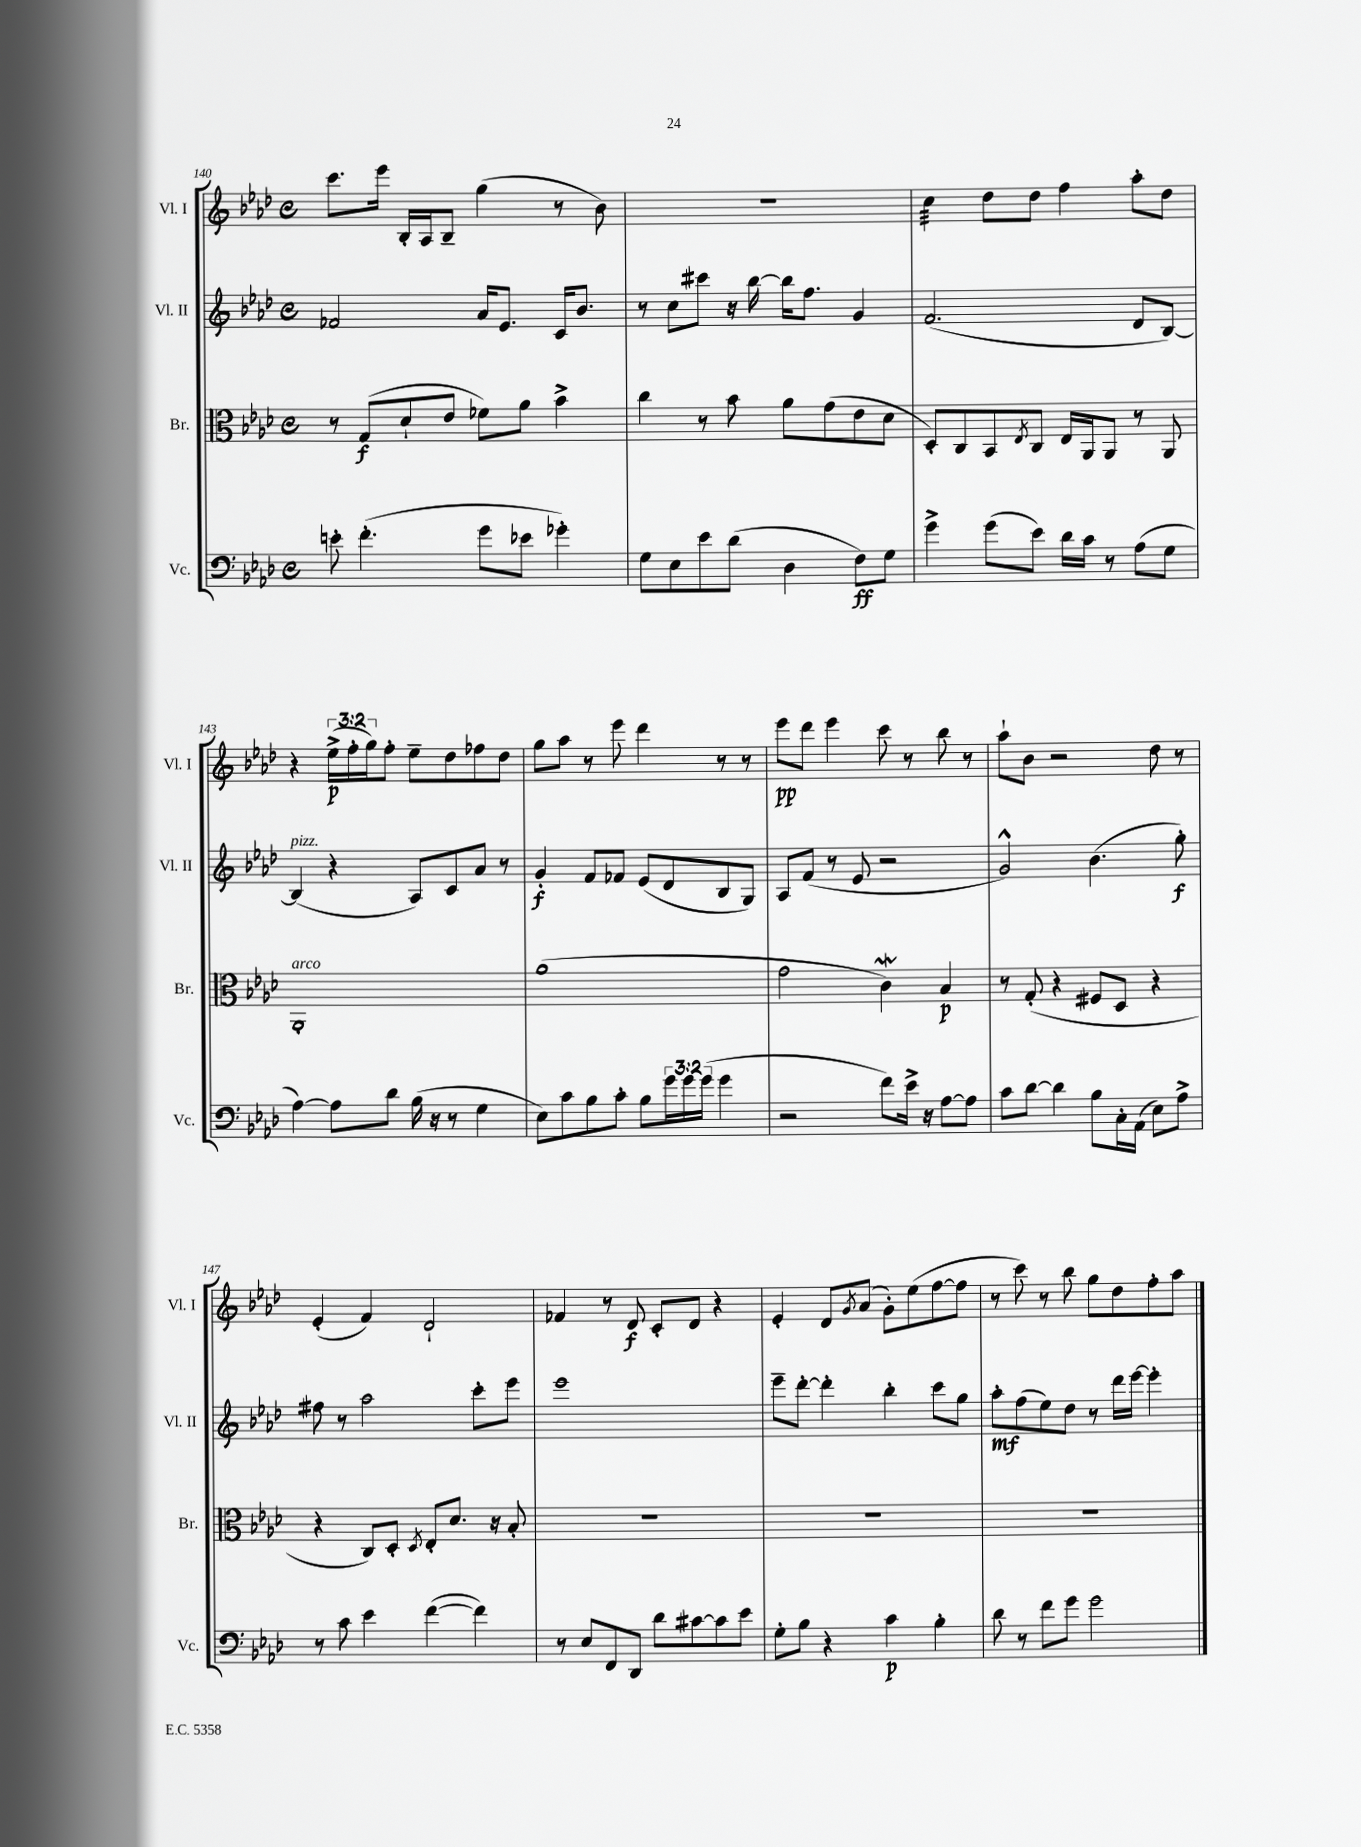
<<
\new StaffGroup <<
\new Staff = "s0" \with { instrumentName = "Vl. I" shortInstrumentName = "Vl. I" } {
    \clef treble \key aes \major \defaultTimeSignature \time 4/4 \override Staff.TupletNumber.text = #tuplet-number::calc-fraction-text
    c'''8. ees'''16 bes16-. aes16 bes8-- g''4( r8 bes'8) |
    r1 |
    c''4:32 des''8 des''8 f''4 aes''8-. des''8 |
    r4 \tuplet 3/2 { ees''16->\p( f''16-. g''16) } f''8-. ees''8-- des''8 fes''8 des''8 |
    g''8 aes''8 r8 ees'''8 des'''4 r8 r8 |
    ees'''8\pp des'''8 ees'''4 c'''8 r8 bes''8 r8 |
    aes''8-! bes'8 r2 des''8 r8 |
    ees'4-.( f'4) des'2-! |
    fes'4 r8 des'8\f c'8-. des'8 r4 |
    ees'4-. des'8 \acciaccatura { g'8 } aes'8( g'8-.) ees''8( f''8~ f''8 |
    r8 c'''8) r8 bes''8 g''8 des''8 f''8-. aes''8 \bar "|." |
}
\new Staff = "s1" \with { instrumentName = "Vl. II" shortInstrumentName = "Vl. II" } {
    \clef treble \key aes \major \defaultTimeSignature \time 4/4
    fes'2 aes'16 ees'8. c'16 bes'8. |
    r8 c''8 cis'''8 r16 bes''16~ bes''16 f''8. g'4 |
    f'2.( des'8 bes8~) |
    bes4^\markup { \italic "pizz." }( r4 aes8) c'8 aes'8 r8 |
    g'4-.\f f'8 fes'8 ees'8( des'8 bes8 g8) |
    aes8 f'8( r8 ees'8 r2 |
    g'2-^) bes'4.( g''8-.\f) |
    fis''8 r8 aes''2 c'''8-. ees'''8 |
    ees'''1 |
    ees'''8-- des'''8~-. des'''4-. bes''4-. c'''8 g''8 |
    aes''8-.\mf f''8( ees''8) des''8 r8 des'''16 ees'''16~ ees'''4-. \bar "|." |
}
\new Staff = "s2" \with { instrumentName = "Br." shortInstrumentName = "Br." } {
    \clef alto \key aes \major \defaultTimeSignature \time 4/4
    r8 g8\f( des'8-! ees'8 fes'8) aes'8 bes'4-> |
    c''4 r8 bes'8 aes'8 g'8( ees'8 des'8 |
    des8-.) c8 bes,8 \acciaccatura { ees8 } c8 ees16 aes,16 aes,8 r8 aes,8 |
    aes,1-.^\markup { \italic "arco" } |
    aes'1( |
    g'2 c'4\mordent) bes4\p |
    r8 g8-.( r4 fis8 des8 r4 |
    r4 c8) des8-. \acciaccatura { des8 } ees8-. des'8. r16 bes8-. |
    R1 |
    R1 |
    R1 \bar "|." |
}
\new Staff = "s3" \with { instrumentName = "Vc." shortInstrumentName = "Vc." } {
    \clef bass \key aes \major \defaultTimeSignature \time 4/4 \override Staff.TupletNumber.text = #tuplet-number::calc-fraction-text
    e'8-. f'4.-.( g'8 ees'8 ges'4-.) |
    g8 ees8 ees'8 des'8( des4 f8\ff) g8 |
    g'4-> g'8( ees'8) des'16 c'16 r8 aes8( g8 |
    aes4~) aes8 des'8 bes16( r16 r8 g4 |
    ees8) c'8 bes8 c'8-. bes8 \tuplet 3/2 { g'16 g'16 g'16( } g'4 |
    r2 f'8) ees'16-> r16 aes8~ aes8 |
    c'8 des'8~ des'4 bes8 c16-. aes,16( ees8) aes8-> |
    r8 c'8 ees'4 f'4~( f'4) |
    r8 ees8 f,8 des,8 des'8 cis'8~ cis'8 ees'8 |
    g8-. bes8 r4 c'4\p bes4-. |
    des'8 r8 f'8 g'8 g'2 \bar "|." |
}
>>
>>
\layout { \context { \Score currentBarNumber = #140 } }
